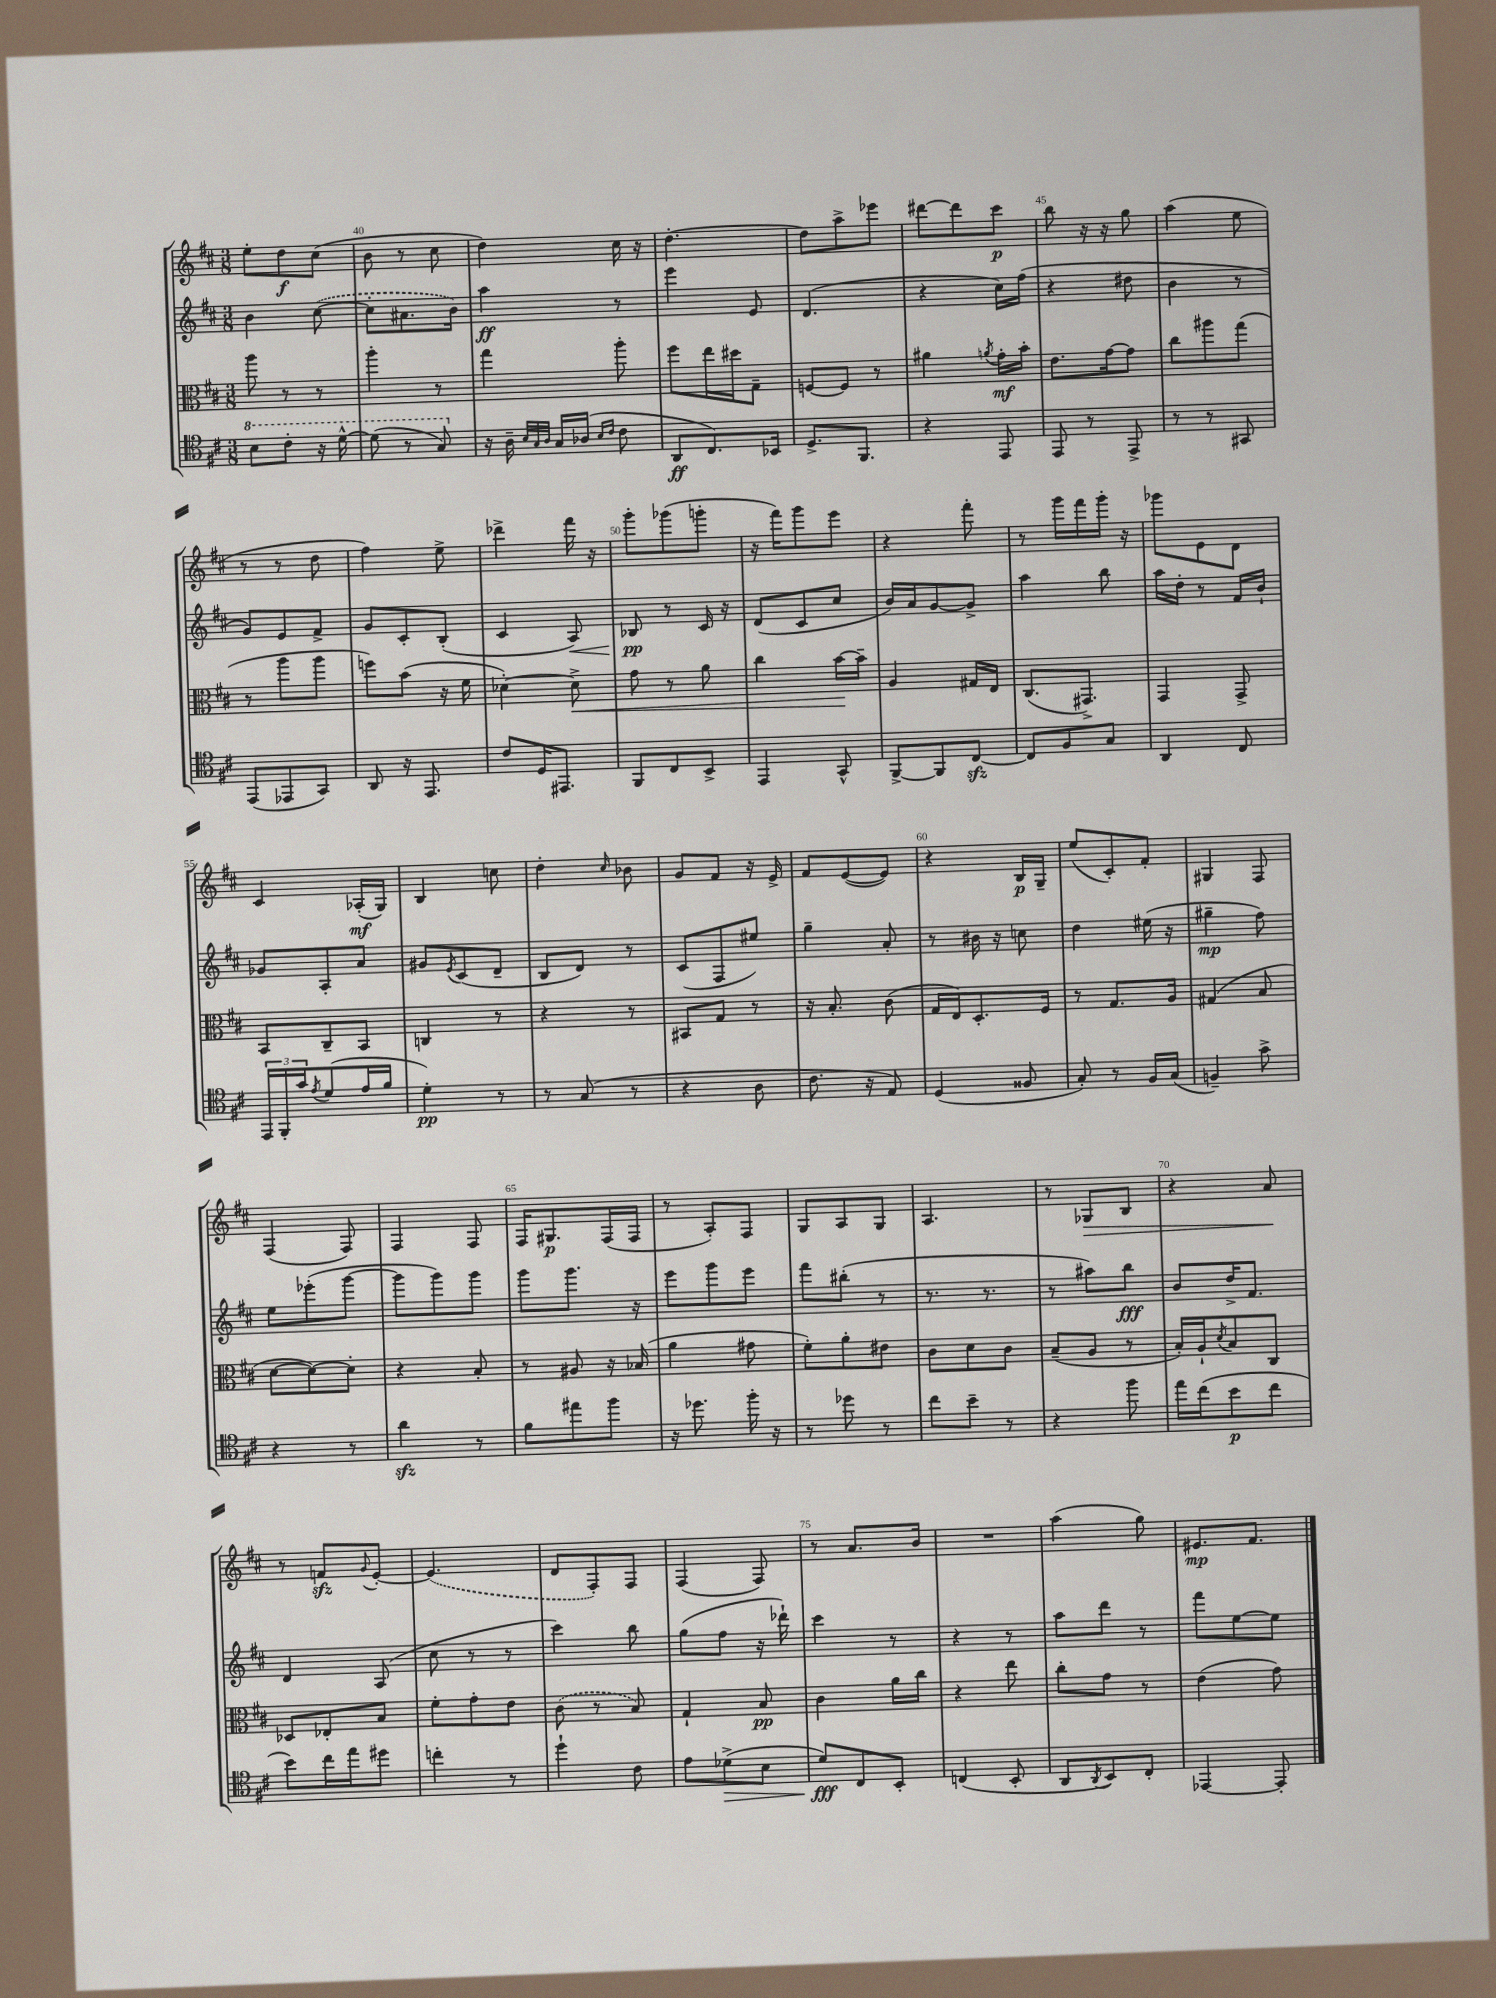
<<
\new StaffGroup <<
\new Staff = "s0" {
    \clef treble \key d \major \numericTimeSignature \time 3/8
    e''8-. d''8\f cis''8( |
    b'8 r8 cis''8 |
    d''4) cis''16 r16 |
    d''4.~-. |
    d''8 a''8-> ees'''8 |
    dis'''8~ dis'''8 cis'''8\p |
    b''8 r16 r16 g''8 |
    a''4( e''8 |
    r8 r8 d''8 |
    fis''4) e''8-> |
    des'''4-> fis'''16 r16 |
    g'''8-. ges'''8( g'''8-. |
    r16 fis'''16) g'''8 e'''8 |
    r4 fis'''8-. |
    r8 g'''16 fis'''16 g'''16-. r16 |
    ges'''8 e'8 d'8 |
    cis'4 aes16-.\mf( g16) |
    b4 c''8 |
    d''4-. \grace { cis''16 } bes'8 |
    g'8 fis'8 r16 e'16-> |
    fis'8 e'8~( e'8) |
    r4 b16\p g16-- |
    e''8( cis'8-.) fis'8-. |
    gis4 fis8 |
    fis4( fis8) |
    fis4 fis8 |
    fis16 gis8.\p fis16( fis16 |
    r8 a8-.) fis8 |
    g8 a8 g8 |
    a4. |
    r8 ges8\> b8 |
    r4 a'8\! |
    r8 f'8\sfz \appoggiatura { g'8 } e'8~-. |
    \once \slurDashed e'4.( |
    d'8 fis8-.) fis8 |
    fis4( fis8) |
    r8 a'8. b'16 |
    R4. |
    a''4( g''8) |
    eis'8.\mp fis'8. \bar "|." |
}
\new Staff = "s1" {
    \clef treble \key d \major \numericTimeSignature \time 3/8
    b'4 \once \slurDashed cis''8~( |
    cis''8-. ais'8. b'16) |
    a''4\ff r8 |
    e'''4 e'8 |
    d'4.( |
    r4 cis''16) fis''16( |
    r4 dis''8 |
    b'4 r8 |
    g'8) e'8 fis'8-> |
    g'8 cis'8-. b8-.( |
    cis'4 a8\<) |
    bes8\pp\! r8 cis'16 r16 |
    d'8( cis'8 cis''8 |
    b'16) a'16 g'8~ g'8-> |
    a''4 b''8 |
    a''16 d''16-. r8 fis'16 b'16-! |
    ges'8 a8-. a'8 |
    gis'8 \acciaccatura { e'8 } cis'8( d'8-- |
    b8 d'8) r8 |
    cis'8( fis8 eis''8) |
    g''4-- a'8-. |
    r8 bis'16 r16 c''8 |
    d''4 eis''16( r16 |
    gis''4--\mp fis''8) |
    e''8 ees'''8-.( g'''8~ |
    g'''8 g'''8) g'''8 |
    g'''8 g'''8. r16 |
    e'''8 g'''8 e'''8 |
    fis'''8 bis''8-.( r8 |
    r8. r8. |
    r8 ais''8) b''8\fff |
    b'8 d''16-> fis'8. |
    d'4 a8( |
    cis''8 r8 r8 |
    cis'''4) b''8 |
    g''8( fis''8 r16 des'''16-!) |
    cis'''4 r8 |
    r4 r8 |
    a''8 d'''8 r8 |
    fis'''8 e''8~ e''8 \bar "|." |
}
\new Staff = "s2" {
    \clef alto \key d \major \numericTimeSignature \time 3/8
    a''8 r8 r8 |
    a''4-. r8 |
    g''4 a''8-. |
    fis''8 e''16 dis''16 g8-- |
    f8~ f8 r8 |
    ais'4 \acciaccatura { a'8 } g'16-.\mf b'16-. |
    e'8. g'16~ g'8 |
    cis''8 ais''8 g''8( |
    r8 a''8 a''8 |
    f''8) b'8( r16 fis'16 |
    des'4~-.) des'8->\< |
    g'8 r8 a'8 |
    cis''4 b'16~\! b'16-- |
    a4 gis16 e16 |
    cis8.( gis,8.->) |
    g,4 g,8-> |
    b,8 cis8-- b,8 |
    c4 r8 |
    r4 r8 |
    bis,8 g8 r8 |
    r16 b8.-. cis'8( |
    g16 e16) d8.-. fis16 |
    r8 g8. a16 |
    gis4( b8 |
    d'8~ d'8~) d'8-. |
    r4 b8-. |
    r8 ais8 r16 bes16( |
    a'4 gis'8 |
    fis'8-.) a'8-. eis'8 |
    cis'8 d'8 cis'8 |
    b8--( a8 r8 |
    b16-.) a16-! \acciaccatura { d'8 } b8 cis8 |
    des8 ees8-. b8 |
    fis'8-. g'8-. e'8 |
    \once \slurDashed cis'8( r8 b8) |
    g4-! b8\pp |
    cis'4 a'16 cis''16 |
    r4 e''8 |
    cis''8-. g'8 r8 |
    e'4( g'8) \bar "|." |
}
\new Staff = "s3" {
    \clef tenor \key d \major \numericTimeSignature \time 3/8
    \ottava #1 b'8 cis''8-. r16 d''16~-^ |
    d''8( r8 g'8) \ottava #0 |
    r16 a16-- \grace { b32 g32 a32 } g16 aes16( \grace { b16 cis'16 } cis'8 |
    a,8\ff cis8.) bes,16 |
    d8.-> fis,8. |
    r4 e,8 |
    e,8 r8 e,8-> |
    r8 r8 gis,8 |
    e,8( ees,8 g,8) |
    a,8 r16 e,8. |
    cis'8 d16 eis,8. |
    fis,8 cis8 b,8-> |
    e,4 g,8-^ |
    fis,8~-> fis,8 cis8~\sfz |
    cis8 fis8 g8 |
    a,4 cis8 |
    \tuplet 3/2 { e,16 fis,16-. g'16 } \acciaccatura { e'8 } d'8( e'16 fis'16 |
    d'4-.\pp) r8 |
    r8 g8( r8 |
    r4 a8 |
    cis'8. r16 e8) |
    d4( fisis8 |
    g8-.) r8 fis16 g16( |
    f4--) g'8-> |
    r4 r8 |
    a'4\sfz r8 |
    fis'8 eis''8 fis''8 |
    r16 des''8. fis''16-. r16 |
    r8 des''8 r8 |
    cis''8 b'8-- r8 |
    r4 fis''8 |
    e''16 cis''16( b'8\p cis''8 |
    b'8) cis''16 e''16 dis''8 |
    c''4-. r8 |
    d''4-! cis'8 |
    e'8 des'8->\>( b8 |
    d'8\fff\!) cis8 b,8-. |
    c4( b,8-. |
    a,8 \acciaccatura { a,8 } b,8) cis8-. |
    ees,4~ ees,8-. \bar "|." |
}
>>
>>
\layout { \context { \Score currentBarNumber = #39 \override BarNumber.break-visibility = ##(#f #t #t) barNumberVisibility = #(every-nth-bar-number-visible 5) } }
